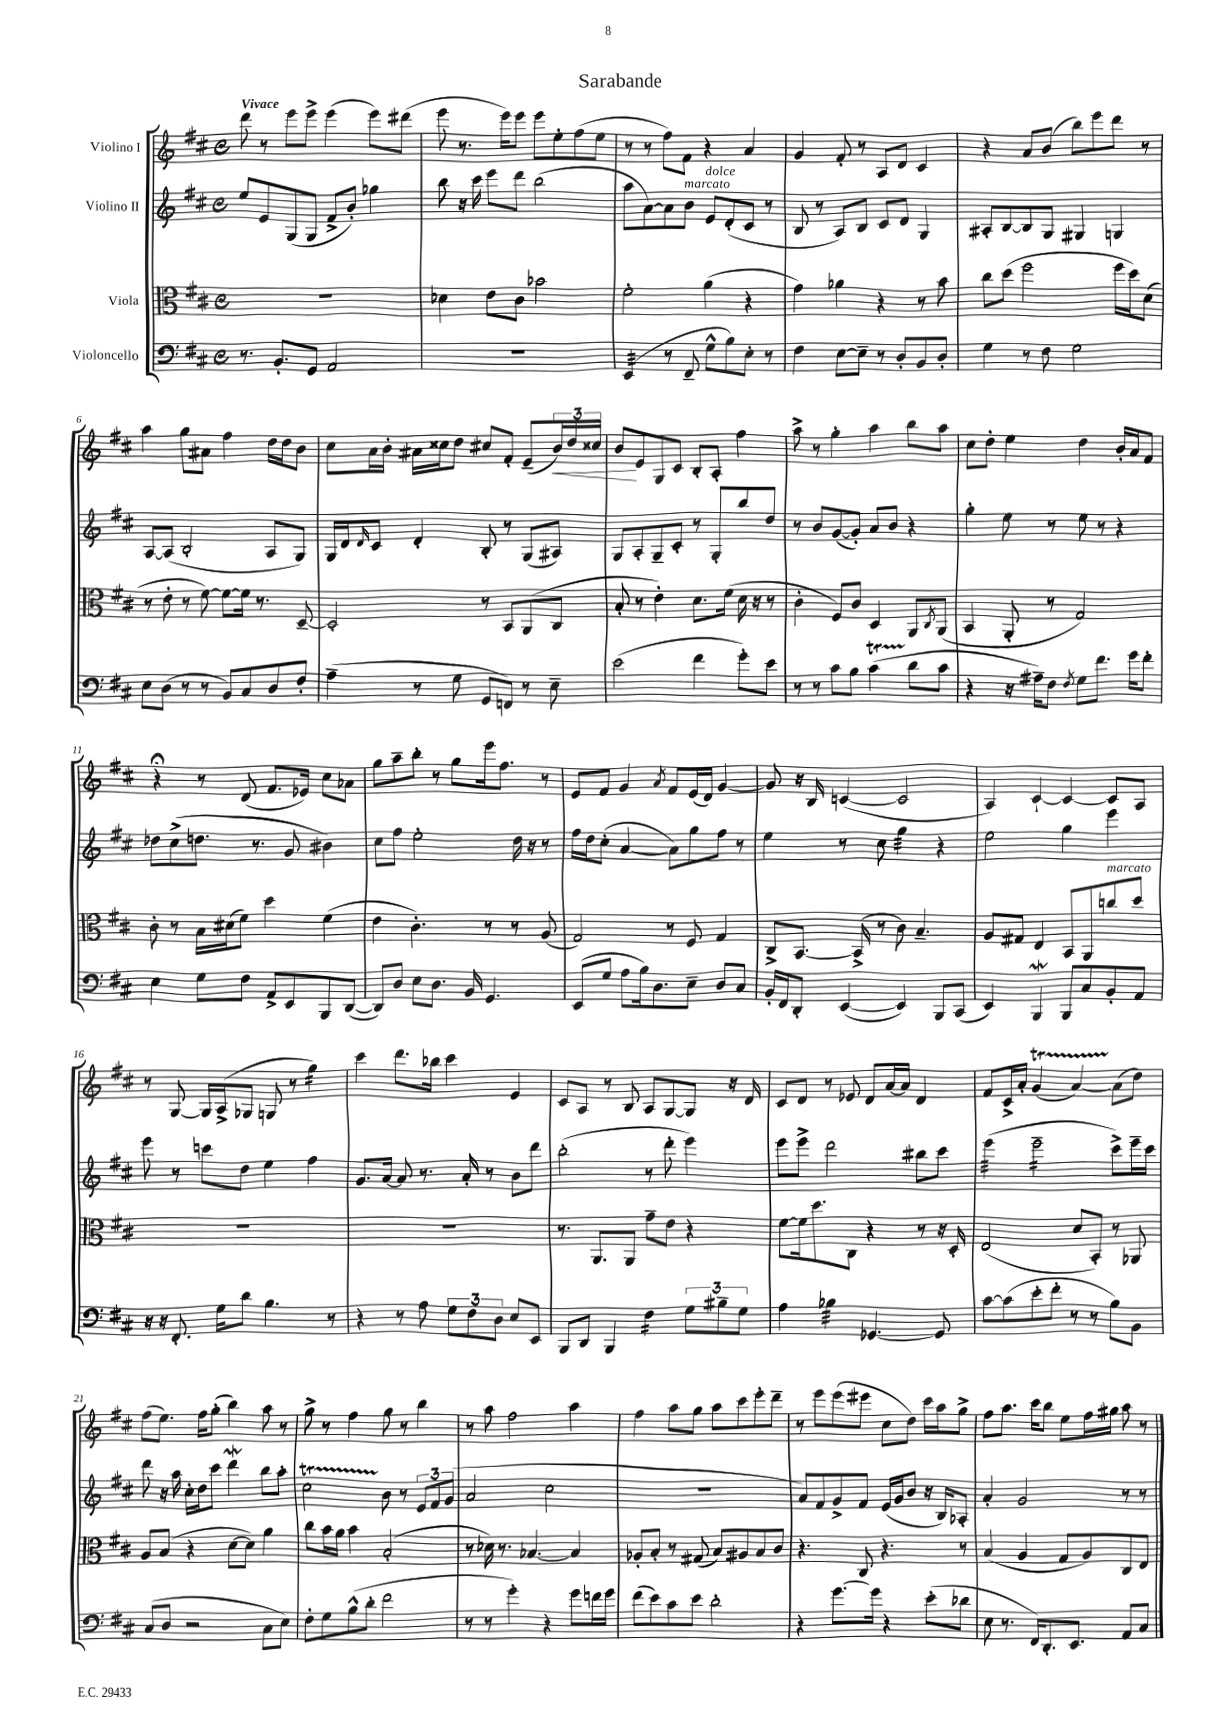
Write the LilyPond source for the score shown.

\header { title = "Sarabande" }
<<
\new StaffGroup <<
\new Staff = "s0" \with { instrumentName = "Violino I" } {
    \clef treble \key d \major \defaultTimeSignature \time 4/4 \tempo "Vivace"
    d'''8 r8 e'''8 e'''8-> e'''4( e'''8) dis'''8( |
    e'''8 r8. e'''16) e'''8 e'''8 e''8-. fis''8( e''8 |
    r8 r8 fis''8) fis'8 r4 a'4 |
    g'4 fis'8-. r8 a8 d'8 cis'4 |
    r4 a'8 b'8( b''8) e'''8 d'''8 r8 |
    a''4 g''8 ais'8 fis''4 d''16 d''16 b'8 |
    cis''8 a'16 b'16-. ais'16 cisis''16 d''8 cis''8 fis'8-. e'8--( \tuplet 3/2 { b'16\<) d''16 cisis''16 } |
    b'8\! e'8 g8 cis'8 b8-. a8-. fis''4 |
    a''8-> r8 g''4-. a''4 b''8 a''8 |
    cis''8 d''8-. e''4 d''4 b'16-. a'16 fis'8 |
    r4\fermata r8 d'8( fis'8. ees'16) cis''8 aes'8 |
    g''8 a''8-- b''8-. r8 g''8 e'''16 fis''8. r8 |
    e'8 fis'8 g'4 \acciaccatura { a'8 } fis'8 e'16( d'16) g'4~ |
    g'8 r16 b16 c'4~( c'2 |
    a4) cis'4~-! cis'4~ cis'8 a8 |
    r8 g8~ g16 a16->( ges8 g8 r8 g''4:16) |
    cis'''4 d'''8. bes''16 cis'''4 e'4 |
    cis'8 a8 r8 b8 a8 g8~ g8 r16 d'16 |
    cis'8 d'8 r8 ees'8 d'8 a'16~ a'16 d'4 |
    fis'8 cis'16-> a'16-. g'4\startTrillSpan( a'4~) a'8\stopTrillSpan( d''8) |
    fis''8( e''8.) fis''16 g''8-.( b''4) a''8 r8 |
    g''8-> r8 fis''4 g''8 r8 b''4 |
    r8 a''8 fis''2 a''4 |
    fis''4 a''8 g''8 a''8 cis'''8 e'''8-. d'''8-- |
    r8 e'''8 e'''8( eis'''8 cis''8 d''8) cis'''16 a''16 g''8-> |
    fis''8 a''8. cis'''16 b''8 e''8 fis''16 gis''16 a''8 r8 \bar "|." |
}
\new Staff = "s1" \with { instrumentName = "Violino II" } {
    \clef treble \key d \major \defaultTimeSignature \time 4/4
    e''8 e'8 g8( g8 fis'8-> b'8-.) ges''4 |
    b''8 r16 cis'''16 e'''8 d'''8 b''2( |
    a''8 a'8~) a'8 b'8^\markup { \italic "marcato" } e'8^\markup { \italic "dolce" } d'8-.( cis'8 r8 |
    b8 r8 a8) b8 cis'8 d'8 g4 |
    ais8-. b8~ b8 g8 gis4 g4 |
    a8~ a8( b2-. a8 g8) |
    g16 d'16 \grace { d'16 } cis'8 d'4-. b8-. r8 g8( ais8) |
    g8 a8-. g8-- cis'8-. r8 g8-. b''8 d''8 |
    r8 b'8 g'8~( g'8-.) a'8 b'8 r4 |
    g''4-. e''8 r8 e''8 r8 r4 |
    des''8 cis''8->( d''8. r8. g'8 bis'4) |
    cis''8 fis''8 e''2-. d''16 r16 r8 |
    fis''16 d''16 cis''8-.( a'4~ a'8) g''8 fis''8 r8 |
    e''4 r8 cis''8 g''4:32 r4 |
    e''2 g''4 e'''4 |
    e'''8 r8 c'''8 d''8 e''4 fis''4 |
    g'8. a'16~ a'8 r8. a'16-. r8 b'8 d'''8 |
    b''2-.( r8 d'''8-. e'''4) |
    e'''8 e'''8-> d'''2 bis''8 cis'''8 |
    e'''4:32( e'''2:16-- cis'''8->) e'''16-- cis'''16 |
    d'''8 r16 a''16 cis''16-. d''16 cis'''8 d'''4\mordent b''8 a''8-. |
    cis''2\startTrillSpan b'8\stopTrillSpan r8 \tuplet 3/2 { e'8 fis'8 g'8( } |
    a'2 cis''2 |
    r1 |
    a'8) fis'8 g'8-> fis'8 e'16( g'16 b'8 r16 b16) aes8-. |
    a'4-. g'2 r8 r8 \bar "|." |
}
\new Staff = "s2" \with { instrumentName = "Viola" } {
    \clef alto \key d \major \defaultTimeSignature \time 4/4
    R1 |
    des'4 e'8 cis'8 bes'2 |
    fis'2-. a'4( r4 |
    g'4) aes'4 r4 r8 b'8 |
    cis''8 d''8( fis''2 fis''16 d''16) d'8( |
    r8 e'8-. r8 fis'8~) fis'8~ fis'16 r8. d8~-- |
    d2-. r8 b,8 a,8( cis8 |
    b8-. r8 e'4-.) d'8. fis'16( d'16 r16 r8 |
    cis'4-. fis8) cis'8 d4 a,8 \acciaccatura { cis8 } a,8( |
    b,4 a,8-. r8 g2) |
    cis'8-. r8 b16 dis'16( fis'8) d''4 fis'4( |
    e'4 cis'4.-.) r8 r8 a8( |
    g2) r8 fis8 g4 |
    cis8-> b,8.~ b,16->( r8 cis'8) b4.-- |
    a8 gis8 e4 b,8 a,8 c''8^\markup { \italic "marcato" } d''8 |
    R1 |
    R1 |
    r8. a,8. a,8 g'8-- e'8 r4 |
    fis'8~ fis'16 d''8. cis8 r4 r8 r16 d16-. |
    e2( d'8 b,8-.) r8 aes,8 |
    a8 b8( r4 d'8~ d'8) a'4 |
    cis''8 b'16 a'16 b'4 b2-.( |
    r8 des'16) r8. bes4.~ bes4 |
    aes8-. b8-. r8 gis8( b8) ais8 b8 cis'8 |
    r4. cis8 r4. r8 |
    b4( a4 g8 a8) cis8 e8 \bar "|." |
}
\new Staff = "s3" \with { instrumentName = "Violoncello" } {
    \clef bass \key d \major \defaultTimeSignature \time 4/4
    r8. b,8.-. g,8 a,2 |
    r1 |
    e,4:32( r8 fis,8-- g8-^ b8) e8-. r8 |
    fis4 e8~ e8-- r8 d8-. b,8 d8-. |
    g4 r8 fis8 g2 |
    e8 d8( r8 r8 b,8) cis8 d8 fis8-. |
    a4--( r8 g8 g,8 f,8) r8 e8-- |
    e'2( fis'4 g'8-.) e'8 |
    r8 r8 cis'8 b8 cis'4\startTrillSpan( d'8\stopTrillSpan cis'8 |
    r4 r16 ais16--) fis8 \acciaccatura { fis8 } g8 fis'8. g'16 fis'8-. |
    e4 g8 fis8 a,8-> e,8 b,,8 d,8~( |
    d,8) d8 e8 d8. b,16 g,4. |
    e,8( g8 a8 b16) d8. e8-- d8 cis8 |
    b,16-. fis,16 d,8-. e,4~( e,4) b,,8 cis,8( |
    e,4) b,,4\mordent b,,8 cis8 b,8-. a,8 |
    r16 r16 fis,8.-. g16 d'8 b4. r8 |
    r4 r8 a8 \tuplet 3/2 { g8 fis8 d8 } e8 e,8 |
    b,,8 d,8 b,,4 fis4:16 \tuplet 3/2 { g8 bis8-- g8 } |
    a4 bes4:32 ges,4.~ ges,8 |
    cis'8~ cis'8( e'8-. fis'8-. r8 r8 b8) b,8 |
    cis8( d8 r2 cis8 e8) |
    fis8-. g8 b8-^( d'8-. fis'2 |
    r8 r8 g'4-.) r4 g'8 f'16 g'16 |
    fis'8( e'8) cis'8 e'8 d'2-. |
    r4 g'8.~ g'16 r4 e'8-.( des'8 |
    e8 r8. fis,16) d,8.-. e,8. a,8 cis8 \bar "|." |
}
>>
>>
